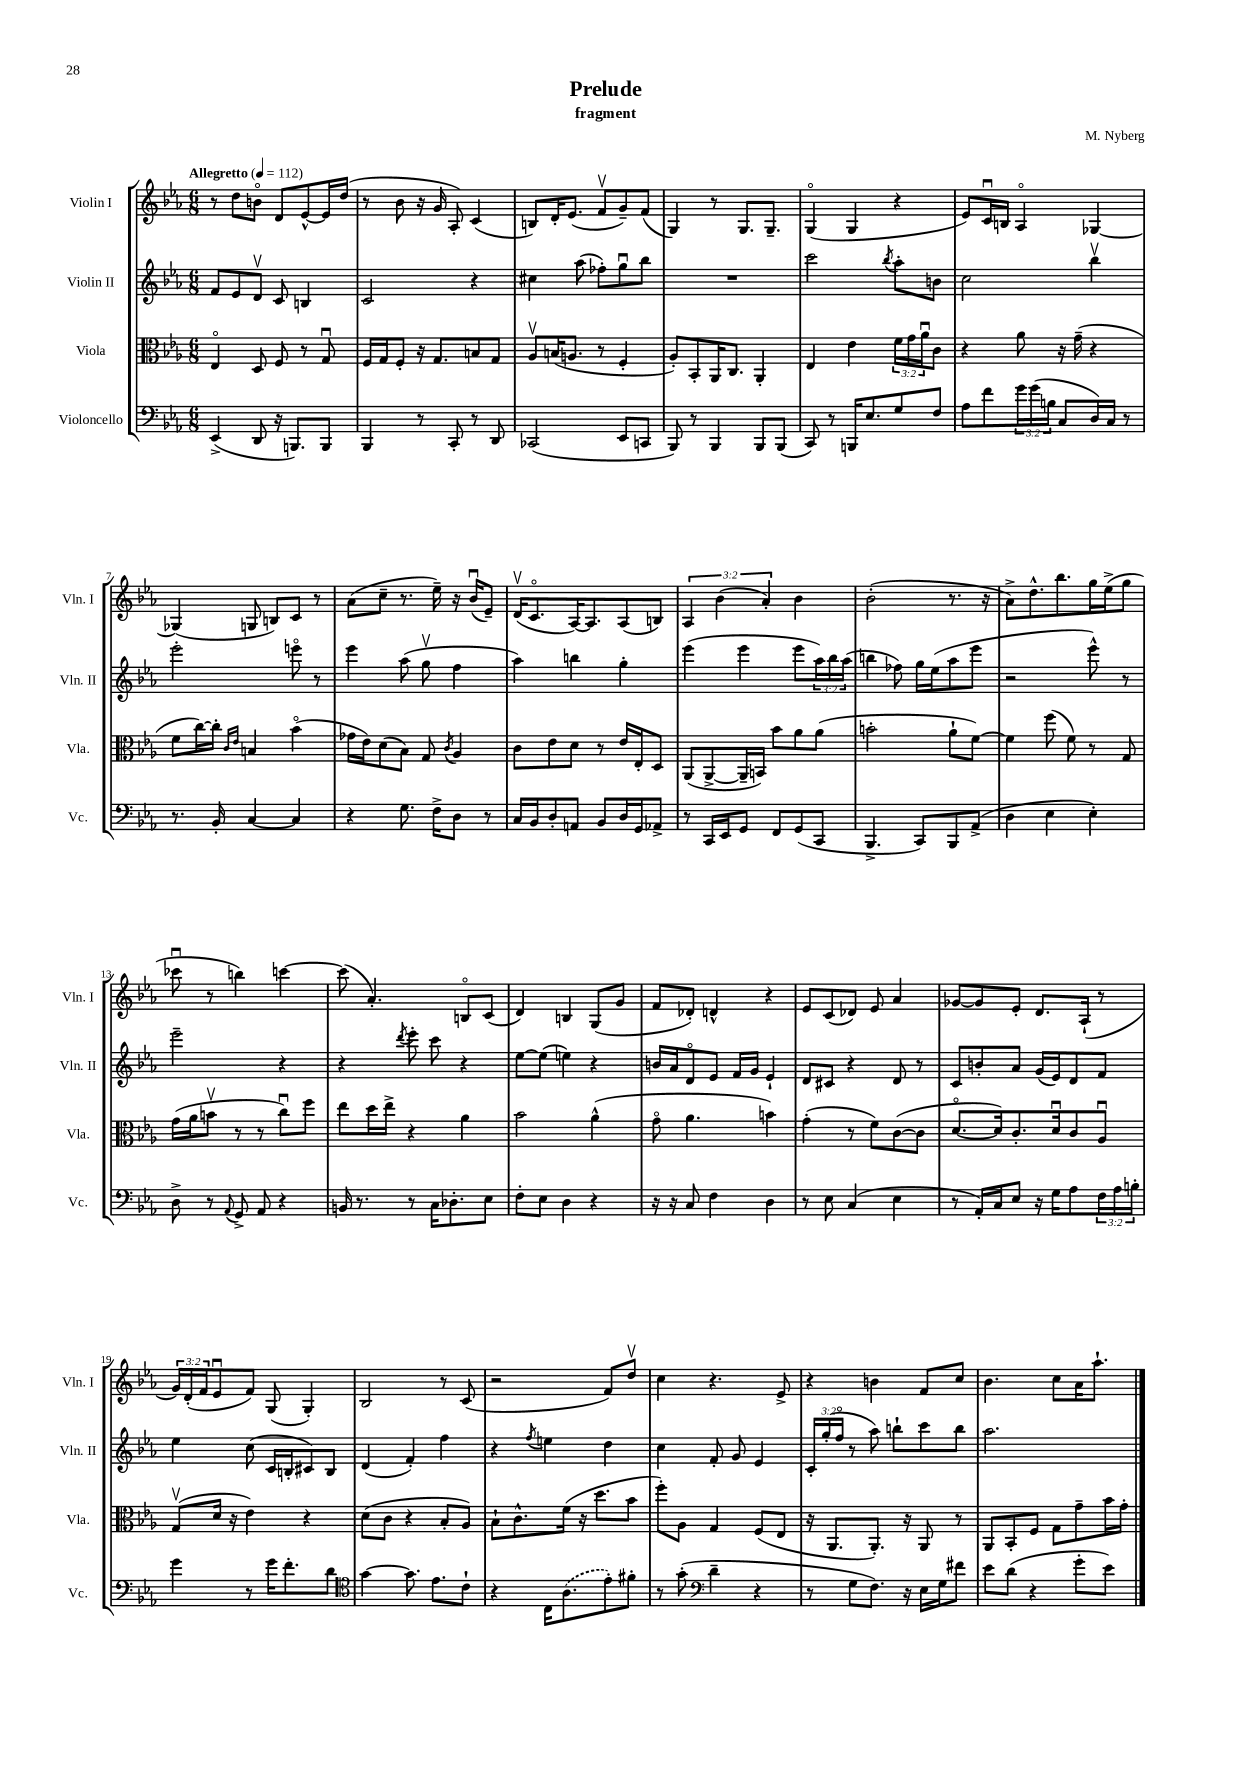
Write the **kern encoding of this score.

**kern	**kern	**kern	**kern
*part4	*part3	*part2	*part1
*staff4	*staff3	*staff2	*staff1
*I"Violoncello	*I"Viola	*I"Violin II	*I"Violin I
*I'Vc.	*I'Vla.	*I'Vln. II	*I'Vln. I
*clefF4	*clefC3	*clefG2	*clefG2
*k[b-e-a-]	*k[b-e-a-]	*k[b-e-a-]	*k[b-e-a-]
*M6/8	*M6/8	*M6/8	*M6/8
*MM112	*MM112	*MM112	*MM112
=1	=1	=1	=1
!	!	!	!LO:TX:a:B:t=Allegretto
(4EE-^/	4E-/	8f/L	8r
.	.	8e-/	8dd\L
8DD/	8D/	8dv/J	8bn\J
16r	8F/	8c/	8d/L
8.BBBn/L)	.	.	.
.	8r	4Bn/	[8e-^^/
8BBB/J	8Gu/	.	16e-/L]
.	.	.	(16dd/JJ
=2	=2	=2	=2
4BBB-/	16F/LL	2c/	8r
.	16G/J	.	.
.	8F'/J	.	8b-\
8r	16r	.	16r
.	8.G/L	.	16g/
8CC'/	.	.	8A-'/)
8r	8Bn/	4r	(4c/
8DD/	8G/J	.	.
=3	=3	=3	=3
(2CC-X/	8A-v/L	4cc#X\	8Bn/L)
.	(16Bn/K	.	16d'/K
.	8.An/J	.	(8.e-/J
.	.	(8aa-\	.
.	8r	8ff-X'\L)	8fv/L
8EE-/L	4F'/	8ggu\	8g~/)
8CCn/J	.	8bb-\J	(8f/J
=4	=4	=4	=4
8BBB-/)	8A-'/L)	2.r	4G/)
8r	8BB-'/	.	.
4BBB-/	16AA-/K	.	8r
.	8.C/J	.	.
.	.	.	8.G/L
8BBB-/L	4AA-'/	.	.
.	.	.	8.G~/J
(8BBB-/J	.	.	.
=5	=5	=5	=5
8CC/)	4E-/	2ccc\	(4G/
8r	.	.	.
16BBBn/KL	4e-\	.	4G/
8.E-/	.	.	.
.	.	8qbb-/	.
8G/	24f\LL	8aa-'\L	4r
.	24g\	.	.
.	24a-u\J	.	.
8F/J	8c\J	8bn\J	.
=6	=6	=6	=6
8A-\L	4r	2cc\	8e-/L)
8f\	.	.	16cu/L
.	.	.	16Bn/JJ
24g\L	8a-\	.	4A-/
(24g\	.	.	.
24Bn\JJ	.	.	.
8C/L	16r	.	.
.	(16g~\	.	.
16D/L)	4r	4bb-v\	[4G-X/
16C/JJ	.	.	.
8r	.	.	.
!!LO:LB:g=z
=7	=7	=7	=7
8.r	8f\L	2eee-'\	(4G-X/]
.	[16cc\L)	.	.
16BB-'/	16cc'\JJ]	.	.
.	16qqc/LL	.	.
.	16qqe-/JJ	.	.
[4C/	4Bn/	.	8Gn/
.	.	.	8Bn/L)
4C/]	(4b-\	8eeen\	8c/J
.	.	8r	8r
=8	=8	=8	=8
4r	16g-X\LL	4eee-\	(8a-\L
.	16e-\J)	.	.
.	(8d\	.	8cc~\J
8.G\	8B-\J)	(8aa-\	8.r
.	8G/	8ggv\	.
16F^\KL	.	.	16ee-~\)
.	8qc/	.	.
8D\J	4A-/	4ff\	16r
.	.	.	(16b-u/KL
8r	.	.	8e-~/J)
=9	=9	=9	=9
16C/LL	8c\L	4aa-\)	(16dv/KL
16BB-/J	.	.	8.c/
8D'/	8e-\	.	.
8AAn/J	8d\J	4bbn\	[16A-/K)
.	.	.	8.A-/]
8BB-/L	8r	.	.
16D/L	16e-/LL	4gg'\	(8A-/
16GG/J	16E-'/J	.	.
8AA-X^/J	8D/J	.	8Bn/J)
=10	=10	=10	=10
8r	(8AA-/L	(4eee-\	6A-/
16CC/LL	[8AA-^/	.	.
.	.	.	(6b-\
16EE-/J	.	.	.
8GG/J	16AA-~/L]	4eee-\	.
.	16BBn/JJ)	.	.
.	.	.	6a-'/)
8FF/L	8b-\L	.	.
(8GG/	8a-\	8eee-\L	4b-\
8CC/J	(8a-\J	24aa-\L)	.
.	.	24bb-\	.
.	.	(24aa-\JJ	.
=11	=11	=11	=11
4.BBB-^/	2bn'\	4bbn\	(2b-'\
.	.	8ff-X\)	.
8CC/L)	.	16gg\LL	.
.	.	(16ee-\J	.
8BBB-/	8a-`\L	8aa-\	8.r
(8AA-^/J	[8f\J)	8eee-\J	.
.	.	.	16r
=12	=12	=12	=12
4D\	4f\]	2r	8a-^\L)
.	.	.	8.dd^^\
4E-\	(8ff\	.	.
.	.	.	8.bb-\
.	8f\)	.	.
4E-'\)	8r	8eee-^^\)	16gg\L
.	.	.	(16ee-^\J
.	8G/	8r	8gg\J
!!LO:LB:g=z
=13	=13	=13	=13
8D^\	(16g\LL	2eee-~\	8ccc-Xu\
.	16a-\J	.	.
8r	8bnv\J	.	8r
8qqAA-/	.	.	.
8GG^/	8r	.	4bbn\)
8AA-/	8r	.	.
4r	8ccu\L)	4r	[4cccn\
.	8ff\J	.	.
=14	=14	=14	=14
16BBn/	8ee-\L	4r	(8ccc\]
8.r	.	.	.
.	16dd\L	.	4.a-'/)
.	16ee-^\JJ	.	.
.	.	8qddd/	.
8r	4r	8eee-'\	.
16C\KL	.	8ccc\	.
8.D-X'\	.	.	.
.	4a-\	4r	8Bn/L
8E-\J	.	.	(8c/J
=15	=15	=15	=15
8F'\L	2b-\	[8ee-\L	4d/)
8E-\J	.	(8ee-\J]	.
4D\	.	4een\)	4Bn/
4r	(4a-^^\	4r	(8G/L
.	.	.	8g/J
=16	=16	=16	=16
16r	8g\	16bn/LL	8f/L
16r	.	16a-/J	.
8C/	4.a-\	8d/	8d-X'/J)
4F\	.	8e-/J	4dn^^/
.	.	16f/LL	.
.	.	16g/JJ	.
4D\	4bn\)	4e-`/	4r
=17	=17	=17	=17
8r	(4g'\	8d/L	8e-/L
8E-\	.	8c#X/J	(8c/
(4C/	8r	4r	8d-X/J)
.	8f\L)	.	8e-/
4E-\	([8c\	8d/	4a-/
.	8c\J]	8r	.
=18	=18	=18	=18
8r	[8.d/L	8c/L	[8g-X/L
16AA-'/LL)	.	8bn'/	8g-/]
16C/J	16d/k])	.	.
8E-/J	8.c'/	8a-/J	8e-'/J
16r	.	(16g/LL	8.d/L
16G\KL	16du/k	16e-/J)	.
8A-\	8c/	8d/	.
.	.	.	(16A-`/Jk
24F\L	8A-u/J	8f/J	8r
24A-\	.	.	.
24Bn'\JJ	.	.	.
!!LO:LB:g=z
=19	=19	=19	=19
4g\	(8Gv/L	4ee-\	24g/LL)
.	.	.	(24d'/
.	.	.	24f/J
.	16d/Jk	.	8e-u/
.	16r	.	.
8r	4e-\)	(8cc\	8f/J)
16g\KL	.	16c/LL	(8G/
8.f'\	.	16Bn'/J	.
.	4r	8c#X/)	4G'/)
8d\J	.	8B/J	.
=20	=20	=20	=20
*clefC4	*	*	*
[4g\	(8d\L	(4d/	2B-/
.	8c\J	.	.
8.g\]	4r	4f'/)	.
8.e-\L	.	.	.
.	8B-'/L	4ff\	8r
8c`\J	8A-/J)	.	(8c/
=21	=21	=21	=21
4r	8B-`\L	4r	2r
.	8.c^^\	.	.
.	.	8qff/	.
16C\KL	.	4een\	.
(8.A-\	(16f\Jk	.	.
.	16r	.	.
.	8.dd\L	.	.
8e-'\)	.	4dd\	8f/L)
8f#X'\J	8b-\J	.	8ddv/J
=22	=22	=22	=22
8r	8ff'\L)	4cc\	4cc\
(8g'\	8A-\J	.	.
*clefF4	*	*	*
4d~\	4G/	8f'/	4.r
.	.	8g/	.
4r	(8F/L	4e-/	.
.	8E-/J	.	8e-^/
=23	=23	=23	=23
8r	16r	24c'/LL	4r
.	.	(24gg'/	.
.	8.AA-/L	.	.
.	.	24ff/JJ	.
8G\L	.	8r	.
8.F\J)	8.AA-'/J)	8aa-\)	4bn\
.	.	8bbn`\L	.
16r	16r	.	.
16E-\LL	8AA-/	8ccc\	8f/L
16G\J	.	.	.
8f#X\J	8r	8bb\J	8cc/J
=24	=24	=24	=24
8e-\L	8AA-/L	2.aa-\	4.b-\
(8d\J	8BB-'/	.	.
4r	8F/J	.	.
.	8G\L	.	8cc\L
8g'\L	8g~\	.	16a-\K
.	.	.	8.aa-`\J
8e-\J)	16b-\L	.	.
.	16g'\JJ	.	.
==	==	==	==
*-	*-	*-	*-
